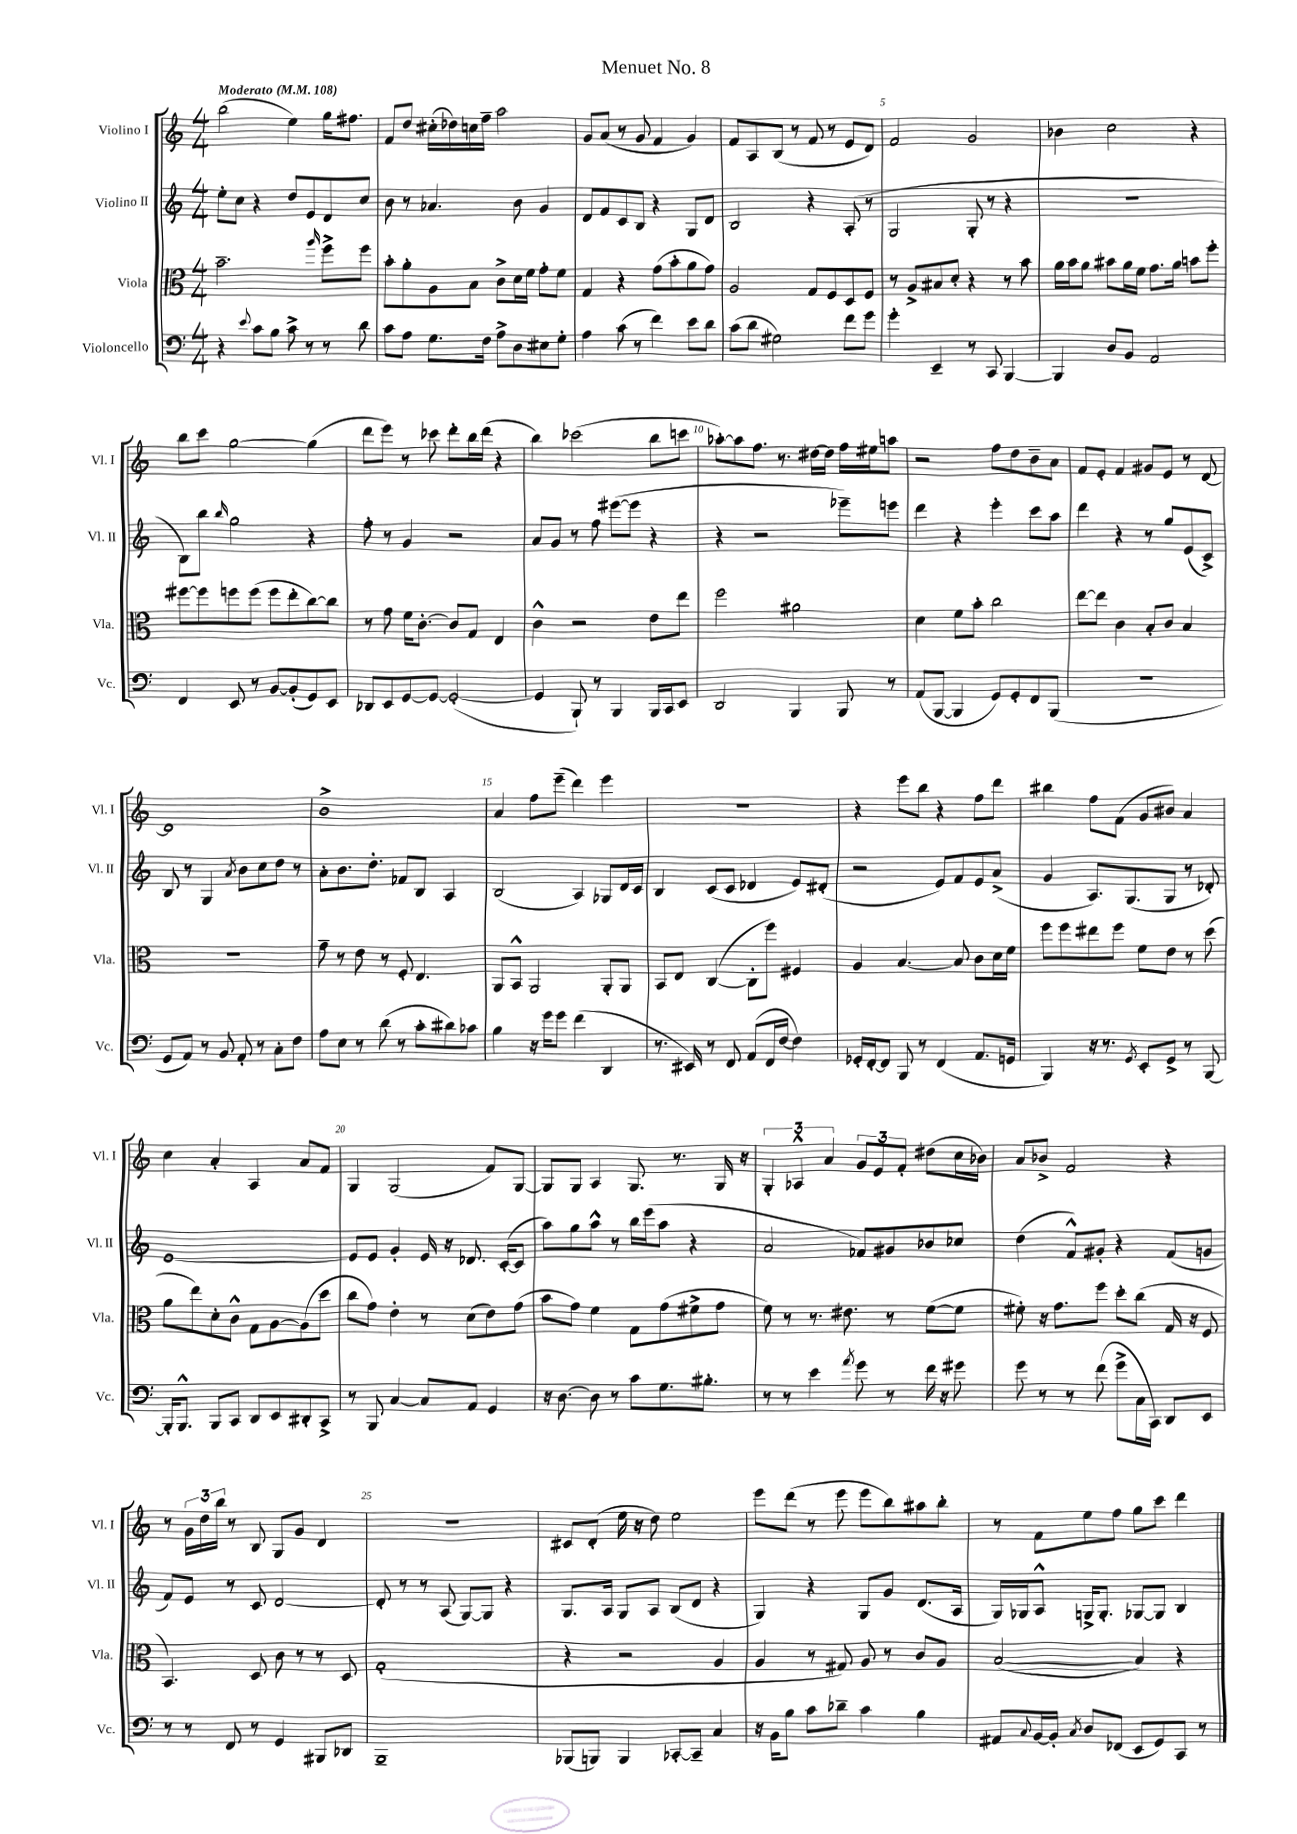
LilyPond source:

\header { title = "Menuet No. 8" }
<<
\new StaffGroup <<
\new Staff = "s0" \with { instrumentName = "Violino I" shortInstrumentName = "Vl. I" } {
    \clef treble \key c \major \numericTimeSignature \time 4/4 \tempo "Moderato" 4 = 108
    b''2( e''4) g''16 fis''8. |
    f'8 d''8 cis''16-.( des''16) c''16 f''16-- a''2 |
    g'8 a'8( r8 g'8 f'4 g'4) |
    f'8 a8 b8( r8 f'8 r8 e'8 d'8) |
    f'2 g'2 |
    bes'4 c''2 r4 |
    b''8 c'''8 g''2~ g''4( |
    d'''8 e'''8) r8 ces'''8 d'''8-. b''16 d'''16( r4 |
    b''4) ces'''2( b''8 c'''8 |
    aes''8~-.) aes''8 f''8. r8. dis''16~ dis''16 f''16 eis''16 a''8 |
    r2 f''8 d''8 b'8-- a'8 |
    f'8 e'8-. f'4 gis'8 e'8 r8 d'8~ |
    d'1 |
    b'1-> |
    a'4 f''8 e'''8--( d'''4) e'''4 |
    R1 |
    r4 e'''8 b''8 r4 f''8 d'''8 |
    bis''4 f''8 f'8( g'8 bis'8) a'4 |
    c''4 a'4-. a4 a'8 f'8 |
    g4 g2( f'8) g8~ |
    g8 g8 a4 g8. r8. g16 r16 |
    \tuplet 3/2 { g4-. aes4-^ a'4 } \tuplet 3/2 { g'8 e'8 f'8-. } dis''8( c''16 bes'16) |
    a'8 bes'8-> f'2 r4 |
    r8 \tuplet 3/2 { g'16 d''16 b''16 } r8 b8 g8 g'8 d'4 |
    r1 |
    cis'8 d'8-.( e''16 r16 d''8) e''2 |
    e'''8 d'''8( r8 e'''8 e'''8 b''8) ais''8 b''8-. |
    r8 f'8 e''8 f''8 g''8 c'''8 d'''4 \bar "|." |
}
\new Staff = "s1" \with { instrumentName = "Violino II" shortInstrumentName = "Vl. II" } {
    \clef treble \key c \major \numericTimeSignature \time 4/4
    e''8-. c''8 r4 d''8 e'8 d'8 c''8 |
    b'8 r8 aes'4. b'8 g'4 |
    d'8 f'8 c'8 b8 r4 g8 d'8 |
    b2 r4 a8-.( r8 |
    g2 g8-. r8 r4 |
    r1 |
    b8) b''8 \grace { b''16 } g''2 r4 |
    f''8-. r8 g'4 r2 |
    a'8 g'8 r8 f''8 eis'''8~( eis'''8 r4 |
    r4 r2 ees'''8--) e'''8 |
    d'''4 r4 e'''4-. c'''8 a''8 |
    d'''4 r4 r8 g''8 e'8( c'8->) |
    b8 r8 g4 \acciaccatura { a'8 } b'8 c''8 d''8 r8 |
    a'8-. b'8. d''8.-. fes'8 b8 a4 |
    b2( a4) ges8 d'16 c'16 |
    b4 c'8( c'8 des'4 e'8) dis'8-.( |
    r2 e'8) f'8 e'8 a'8->( |
    g'4 a8.) g8.( g8 r8 des'8-.) |
    e'1~ |
    e'8 e'8 g'4-. e'16 r16 des'8. c'16~-.( c'8 |
    a''8) g''8 a''8-^ r8 b''16 e'''16( a''8 r4 |
    a'2 fes'8) gis'8 bes'8 ces''8 |
    d''4( f'8-^) gis'8-. r4 f'8( g'8 |
    f'8) e'8 r8 c'8 d'2~ |
    d'8-. r8 r8 a8( g8~) g8 r4 |
    g8. a16 g8 a8 b8( d'8 r4 |
    g4) r4 g8 g'8 d'8.( a16 |
    g16) ges16 a8-^ g16-> g8.-. ges8~ ges8 b4 \bar "|." |
}
\new Staff = "s2" \with { instrumentName = "Viola" shortInstrumentName = "Vla." } {
    \clef alto \key c \major \numericTimeSignature \time 4/4
    b'2.-- \grace { a''16 } f''8-> f''8 |
    b'8-. a'8-. a8 b8 c'8-> d'16 f'16 g'8-. f'8 |
    g4 r4 g'8( b'8-. a'8 g'8) |
    a2 g8 f8 d8 f8 |
    r8 a8-> bis8 d'8-. r4 r8 b'8 |
    a'16 b'16 a'8 bis'8 a'16 f'16 g'8. a'16 b'8 f''8-. |
    fis''8~ fis''8 f''8 f''8( f''8 e''8-. c''8~) c''8 |
    r8 g'8 f'16 c'8.~-. c'8 g8 e4 |
    c'4-^ r2 e'8 e''8 |
    f''2 ais'2 |
    d'4 f'8 b'8-. c''2 |
    e''8~ e''8 c'4 b8-. c'8 b4 |
    R1 |
    g'8-- r8 e'8 r8 f8-. e4. |
    a,8 b,8-^ a,2 a,8-. a,8 |
    b,8 e8 c4~( c8-. f''8) fis4 |
    a4 b4.~ b8 c'8 d'16 f'16 |
    f''8 f''8 eis''8 f''8 f'8 e'8 r8 d''8( |
    a'8 e''8) d'8-. c'8-^ g8 a8~ a8( d''8 |
    c''8 g'8) e'4-. r8 d'8( e'8) g'8( |
    b'8 g'8) f'4 g8 g'8( fis'8-> g'8 |
    f'8) r8 r8. eis'8. r8 f'8~( f'8 |
    fis'8-.) r16 g'8. f''8 d''8-. c''8( g16 r16 f8 |
    b,4.) d8 c'8 r8 r8 d8 |
    g1-.( |
    r4 r2 a4 |
    a4 r8 gis8) a8 r8 c'8 a8 |
    b2~( b4) r4 \bar "|." |
}
\new Staff = "s3" \with { instrumentName = "Violoncello" shortInstrumentName = "Vc." } {
    \clef bass \key c \major \numericTimeSignature \time 4/4
    r4 \appoggiatura { e'8 } c'8 b8 c'8-> r8 r8 d'8 |
    c'8 a8 g8. f16 a8-> d8 eis8 g8-. |
    a4 c'8( r8 f'4) e'8 d'8 |
    c'8( d'8 gis2) f'8 g'8 |
    g'4-. e,4-- r8 c,8 b,,4~ |
    b,,4 d8 b,8 a,2 |
    f,4 e,8 r8 b,8~ b,8-.( g,8) e,8 |
    des,8 e,8 g,8~ g,8~ g,2~-.( |
    g,4 b,,8-!) r8 b,,4 b,,16 c,16 e,8 |
    d,2 b,,4 b,,8 r8 |
    a,8( b,,8~ b,,4 g,8) g,8-. f,8 b,,8( |
    r1 |
    g,8 a,8) r8 b,8 a,8-. r8 c8-. f8 |
    a8 e8 r8 d'8( r8 c'8-. dis'8) ces'8 |
    b4 r16 g'16 g'8 f'4( d,4 |
    r8. eis,16) r8 f,8 a,8( f,16 f16~ f4) |
    ges,16-. f,16~-. f,8 b,,8 r8 f,4( a,8. g,16 |
    b,,4) r16 r8. \acciaccatura { g,8 } e,8-. g,8-> r8 b,,8~ |
    b,,16-. b,,8.-^ b,,8 c,8 d,8 e,8 dis,8-. c,8-> |
    r8 b,,8 c4~ c8 a,8 g,4 |
    r16 d8.~ d8 r8 c'8 g8. bis8.-. |
    r8 r8 e'4 \acciaccatura { a'8 } g'8 r8 f'16 r16 gis'8 |
    g'8 r8 r8 f'8( g'8-> c16 c,16) d,8 e,8 |
    r8 r8 f,8 r8 g,4 bis,,8 des,8 |
    b,,1-- |
    bes,,8( b,,8) b,,4 ces,8~-. ces,8-- c4 |
    r16 b,16 b8 c'8 des'8-- c'4 b4 |
    ais,8 \appoggiatura { c8 } b,16~ b,16-. \acciaccatura { c8 } d8 fes,8( e,8 g,8) c,8 r8 \bar "|." |
}
>>
>>
\layout { \context { \Score \override BarNumber.break-visibility = ##(#f #t #t) barNumberVisibility = #(every-nth-bar-number-visible 5) } }
